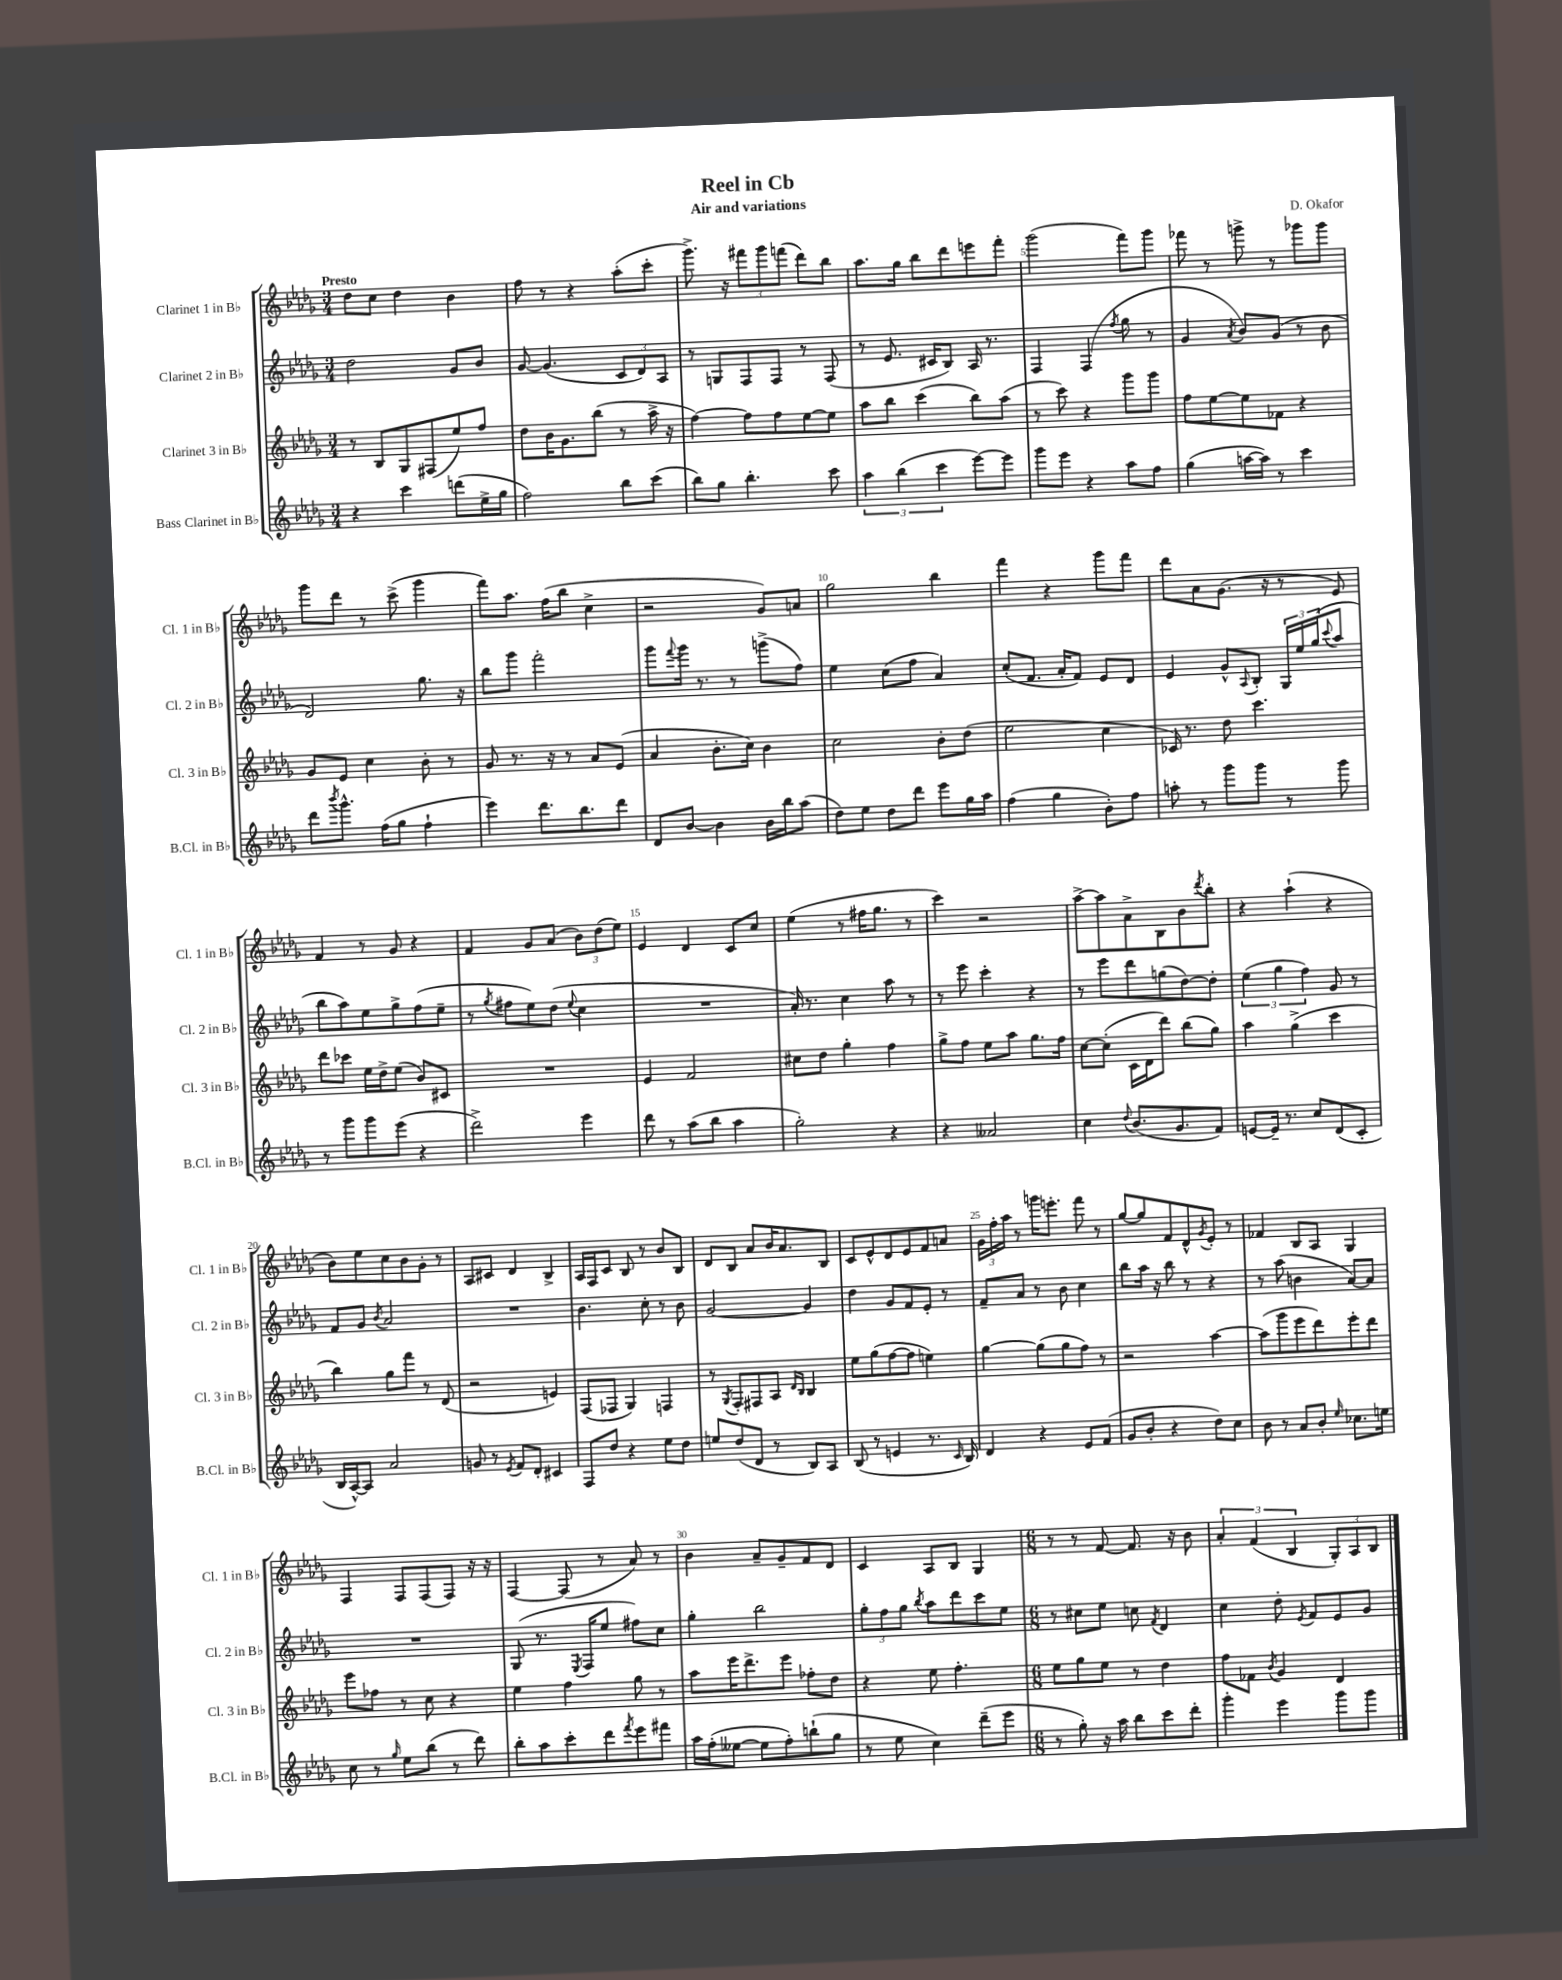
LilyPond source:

\header { title = "Reel in Cb" composer = "D. Okafor" subtitle = "Air and variations" }
<<
\new StaffGroup <<
\new Staff = "s0" \with { instrumentName = "Clarinet 1 in Bb" shortInstrumentName = "Cl. 1 in Bb" } {
    \clef treble \key des \major \numericTimeSignature \time 3/4 \tempo "Presto"
    des''8 c''8 des''4 bes'4 |
    f''8 r8 r4 aes''8-.( c'''8-. |
    ges'''8.->) r16 \tuplet 3/2 { fis'''8 ges'''8 f'''8( } des'''8) bes''8 |
    aes''8. ges''16 bes''8 des'''8 e'''8 f'''8-. |
    ges'''2( f'''8) ges'''8 |
    fes'''8 r8 g'''8-> r8 ges'''8 ges'''8 |
    ges'''8 des'''8 r8 c'''8->( ges'''4 |
    f'''8) aes''8. f''16( bes''8 c''4-> |
    r2 ges'8) a'8 |
    ges''2 bes''4 |
    f'''4 r4 ges'''8 f'''8 |
    des'''8 aes'8 ges'8.( r16 r8 ees'8) |
    f'4 r8 ges'8 r4 |
    f'4 ges'8 aes'8( \tuplet 3/2 { bes'8) des''8( ees''8) } |
    ees'4 des'4 c'8 c''8 |
    ees''4( r8 fis''16 ges''8. r8 |
    c'''4) r2 |
    aes''8~-> aes''8 aes'8-> bes8 bes'8 \acciaccatura { des'''8 } bes''8-. |
    r4 aes''4-!( r4 |
    bes'8) ees''8 c''8 bes'8 ges'8-. r8 |
    aes8 cis'8 des'4 bes4-> |
    aes16 f16 c'8 bes8 r8 bes'8 bes8 |
    des'8 bes8 aes'8 bes'16 aes'8. bes8 |
    c'8 ees'8-^ des'8 ees'8 f'8 a'8 |
    \tuplet 3/2 { ges'16 f''16-. aes''16 } r8 g'''16 e'''8.-. f'''8 r8 |
    ges''8~ ges''8 f'8 des'8-^ \acciaccatura { ges'8 } ees'8-. r8 |
    fes'4 bes8 aes8 ges4 |
    f4 f8 f8( f8) r16 r16 |
    f4~ f8( r8 aes'8) r8 |
    bes'4 aes'8-- ges'8-- f'8 des'8 |
    c'4 aes8 bes8 ges4 |
    \numericTimeSignature \time 6/8 r8 r8 f'8~ f'8. r16 bes'8 |
    \tuplet 3/2 { aes'4-. f'4( bes4 } \tuplet 3/2 { ges8-.) aes8 bes8 } \bar "|." |
}
\new Staff = "s1" \with { instrumentName = "Clarinet 2 in Bb" shortInstrumentName = "Cl. 2 in Bb" } {
    \clef treble \key des \major \numericTimeSignature \time 3/4
    des''2 ges'8 bes'8 |
    ges'8~ ges'4.( \tuplet 3/2 { c'8 des'8) aes8 } |
    r8 g8 f8 f8 r8 f8( |
    r8 ees'8. cis'16 bes8) aes16 r8. |
    f4 f4( \acciaccatura { f''8 } ges''8 r8 |
    ges'4 \acciaccatura { aes'8 } bes'8) ges'8( r8 bes'8 |
    des'2) ges''8. r16 |
    bes''8 ges'''8 f'''2-. |
    ges'''8 \appoggiatura { f'''8 } ges'''16 r8. r8 g'''8->( f''8) |
    ees''4 c''8( f''8 aes'4) |
    c''8-.( f'8. aes'16-. f'8) ees'8 des'8 |
    ees'4 ges'8-^ \appoggiatura { aes8 } bes8-. \tuplet 3/2 { ges16 ees''16 ges''16( } \appoggiatura { c'''8 } aes''8 |
    bes''8 aes''8) ees''8 ges''8-> f''8( ees''8-- |
    r8 \acciaccatura { ges''8 } fis''8 ees''8) des''8( \appoggiatura { ees''8 } c''4 |
    R2. |
    aes'16-.) r8. c''4 aes''8 r8 |
    r8 ees'''8 c'''4-. r4 |
    r8 ees'''8 des'''8 g''8( des''8~) des''8-. |
    \tuplet 3/2 { ees''4( ges''4 f''4) } ges'8 r8 |
    f'8 ges'8 \acciaccatura { bes'8 } aes'2 |
    R2. |
    bes'4. c''8-. r8 bes'8 |
    ges'2~ ges'4 |
    des''4 ges'8 f'8 ees'8-. r8 |
    f'8-- aes'8 r8 bes'8 c''4 |
    bes''8 aes''16 r16 bes''8 r8 r4 |
    r8 aes''8( b'4 aes'8~) aes'8 |
    R2. |
    ges8( r8. \acciaccatura { ees8 } f16 ees''8 fis''8) c''8 |
    ges''4-. bes''2 |
    \tuplet 3/2 { ges''8-. f''8 ges''8 } \acciaccatura { bes''8 } aes''8 des'''8 c'''8 ees''8 |
    \numericTimeSignature \time 6/8 r8 cis''8 ees''8 c''8 \acciaccatura { f'8 } des'4 |
    c''4 des''8-. \acciaccatura { ees'8 } f'8 ees'8 ges'8 \bar "|." |
}
\new Staff = "s2" \with { instrumentName = "Clarinet 3 in Bb" shortInstrumentName = "Cl. 3 in Bb" } {
    \clef treble \key des \major \numericTimeSignature \time 3/4
    r8 bes8 ges8 fis8( ees''8) f''8 |
    des''8 bes'16 ges'8. bes''8( r8 aes''16-> r16 |
    f''4~) f''8 f''8 ees''8~ ees''8 |
    aes''8 bes''8 c'''4( bes''8) aes''8( |
    r8 c'''8) r4 ges'''8 ges'''8 |
    f''8 ees''8~ ees''8 fes'8 r4 |
    ges'8 ees'8 c''4 bes'8-. r8 |
    ges'8 r8. r16 r8 aes'8 ees'8( |
    aes'4 bes'8.-. c''16) bes'4 |
    c''2 bes'8-. des''8( |
    ees''2 c''4 |
    ces'16) r8. des''8 c'''4. |
    des'''8 ces'''8 ees''16 des''16-> ees''8( bes'8) cis'8 |
    R2. |
    ees'4 f'2 |
    cis''8 des''8 ges''4-. f''4 |
    ges''8-> f''8 ees''8 aes''8 ges''8. f''16 |
    c''8~ c''8-.( c'16 des'16 des'''8) bes''8( ges''8) |
    aes''4 ges''4->( c'''4 |
    bes''4) ges''8 f'''8 r8 des'8( |
    r2 e'4) |
    f8( fes8 ges4) f4 |
    r8 \acciaccatura { ges8 } f8-. fis8 aes8 \grace { des'16 bes16 } bes4 |
    ees''8 ges''8( f''8~ f''8 e''4) |
    ges''4~ ges''8( ges''8 f''8) r8 |
    r2 aes''4~ |
    aes''8( ges'''8 ees'''8 des'''8) ees'''8-. des'''8 |
    ees'''8 fes''8 r8 c''8 r4 |
    ees''4 f''4 ges''8 r8 |
    aes''8 ees'''16 des'''8.-> ees'''8 fes''8-. des''8 |
    r4 ees''8 f''4.-. |
    \numericTimeSignature \time 6/8 ees''8 ges''8 ees''8 r8 des''4 |
    f''8 fes'8 \acciaccatura { bes'8 } ges'4 des'4 \bar "|." |
}
\new Staff = "s3" \with { instrumentName = "Bass Clarinet in Bb" shortInstrumentName = "B.Cl. in Bb" } {
    \clef treble \key des \major \numericTimeSignature \time 3/4
    r4 c'''4 d'''8( ees''16-> ges''16 |
    f''2) bes''8 c'''8( |
    bes''8) ges''8 bes''4.-. c'''8 |
    \tuplet 3/2 { aes''4 bes''4( c'''4 } ees'''8~) ees'''8 |
    ges'''8 ees'''8 r4 aes''8 f''8 |
    ges''4( a''16~ a''16) r8 c'''4 |
    des'''8 \acciaccatura { bes'''8 } ges'''8.-^ f''16( ges''8 f''4-! |
    ees'''4) des'''8. bes''8. des'''8 |
    des'8 bes'8~ bes'4 bes'16 bes''16 aes''8( |
    des''8) ees''8 des''8 des'''8 ees'''8 ges''16 aes''16 |
    f''4( ges''4 bes'8-.) f''8 |
    a''8-. r8 ges'''8 ges'''8 r8 ges'''8 |
    r8 ges'''8 ges'''8 ees'''8( r4 |
    des'''2->) ees'''4 |
    des'''8 r8 aes''8( bes''8 aes''4 |
    ges''2-.) r4 |
    r4 aeses'2 |
    c''4 \appoggiatura { des''8 } bes'8.( ges'8. f'8) |
    e'8~ e'16-- r8. c''8 des'8( c'8-. |
    bes16 aes16~-^) aes8 aes'2 |
    g'8 r8 \acciaccatura { ees'8 } f'8 des'8-. cis'4 |
    f8 des''8 r4 ees''8 des''8 |
    e''8 des''8( des'8 r8 bes8) aes8 |
    bes8( r8 e'4 r8. \grace { c'16 } bes16) |
    des'4 r4 ees'8 f'8( |
    ges'8 bes'8-. r4 des''8) c''8 |
    bes'8 r8 aes'8 bes'8-. \grace { ees''16 } ces''8. e''16 |
    c''8 r8 \grace { ges''16 } ees''8 bes''8( r8 des'''8) |
    bes''8-. aes''8 c'''8-. des'''8 \acciaccatura { f'''8 } ees'''8 fis'''8 |
    aes''16 f''16-.( eeses''8~ eeses''8 f''8-.) b''8-!( ges''8 |
    r8 ees''8 c''4) des'''8--( ees'''8 |
    \numericTimeSignature \time 6/8 r8 ges''8-.) r16 aes''16 bes''8 c'''8 des'''8-. |
    ges'''4-. ees'''4 ges'''8 ges'''8 \bar "|." |
}
>>
>>
\layout { \context { \Score \override BarNumber.break-visibility = ##(#f #t #t) barNumberVisibility = #(every-nth-bar-number-visible 5) } }
